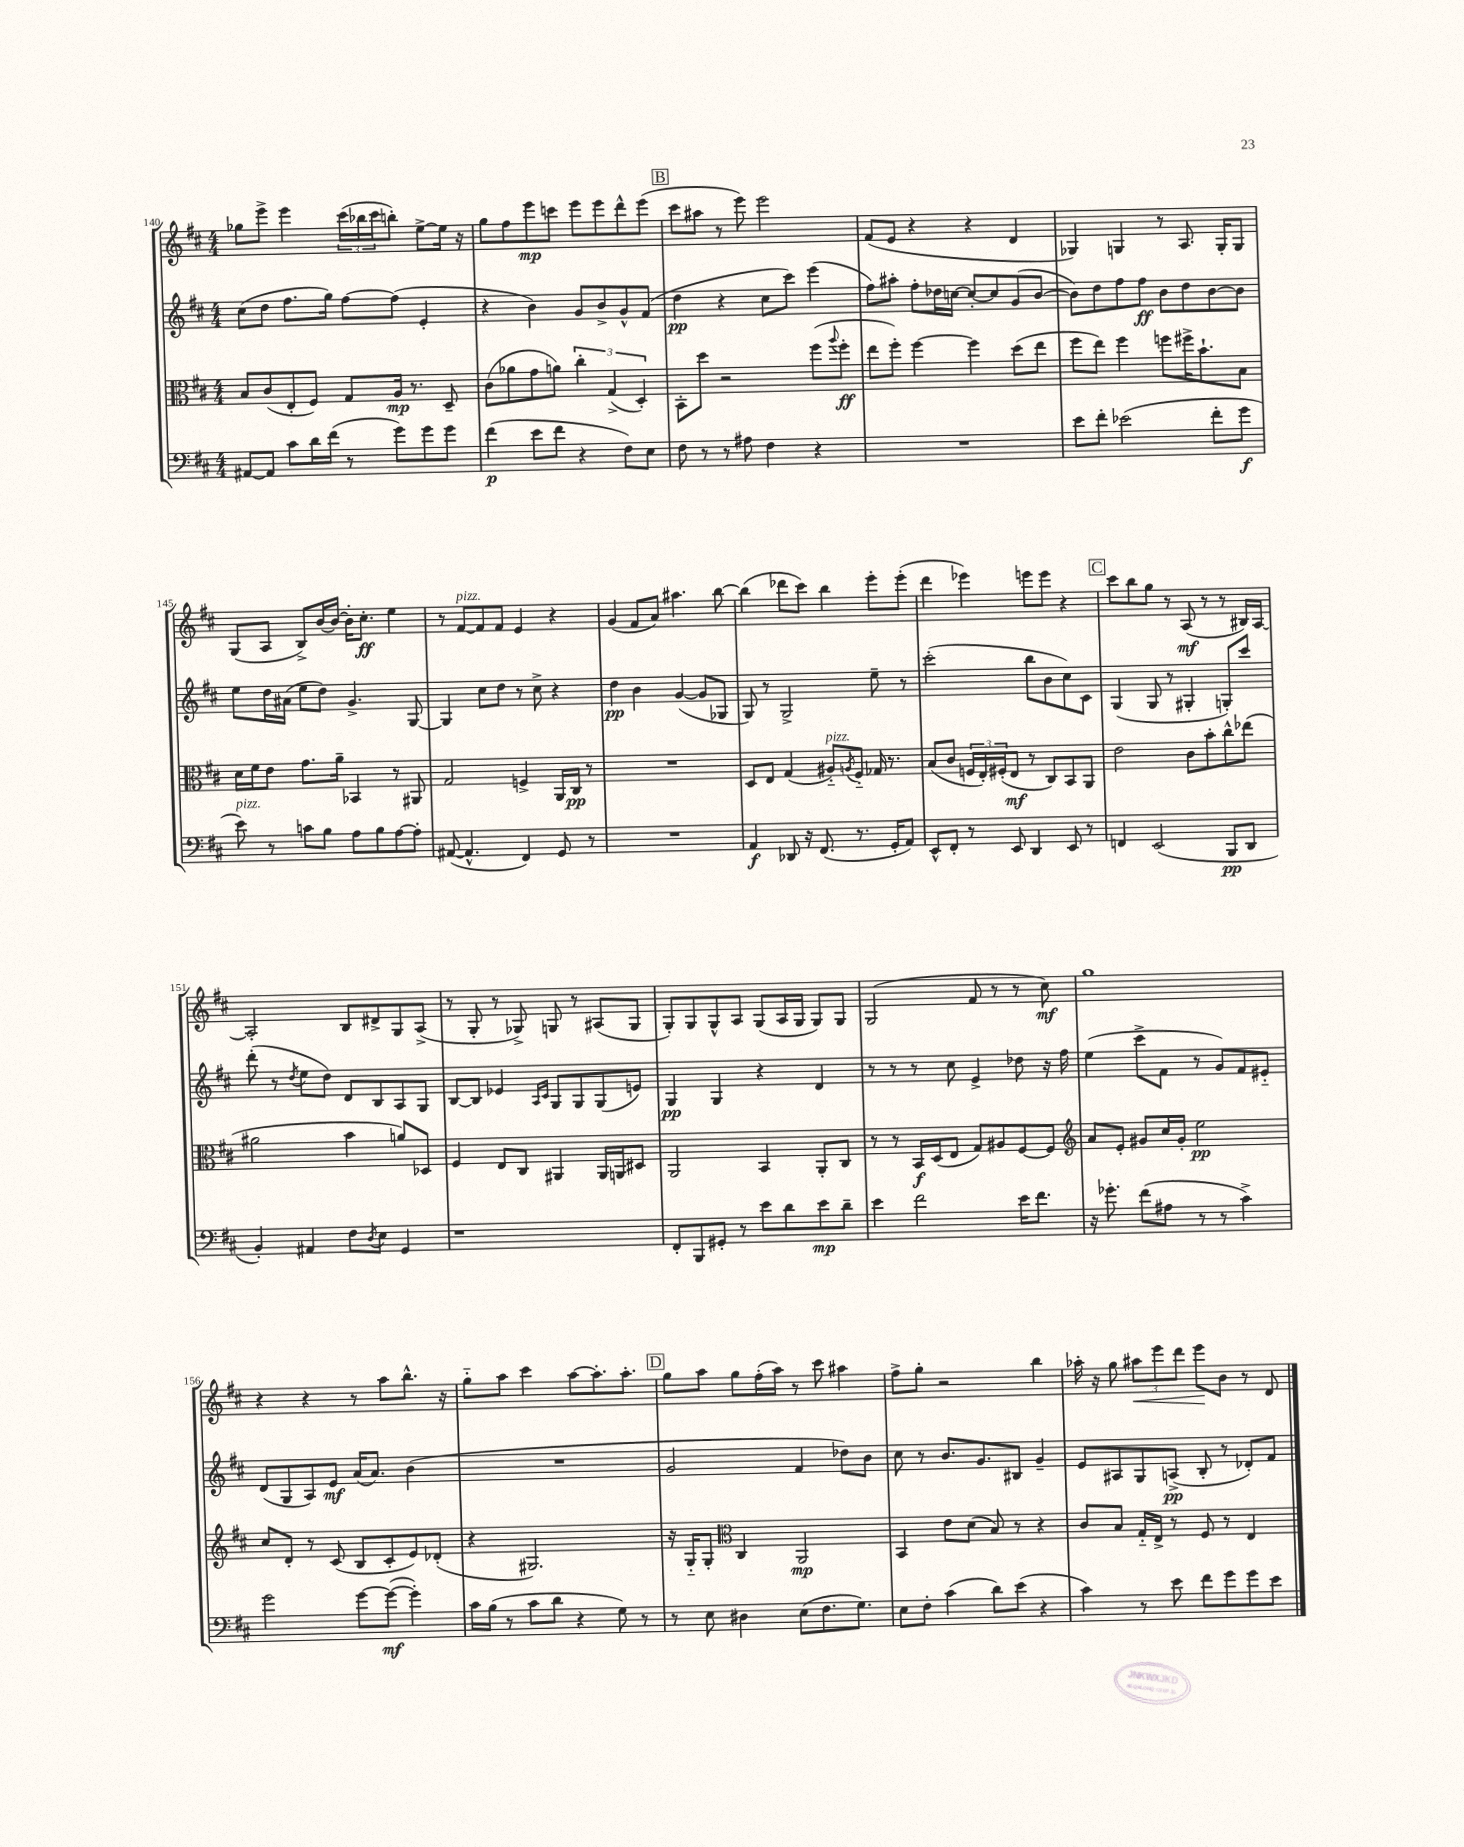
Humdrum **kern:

**kern	**dynam	**kern	**dynam	**kern	**dynam	**kern	**dynam
*part4	*part4	*part3	*part3	*part2	*part2	*part1	*part1
*staff4	*staff4	*staff3	*staff3	*staff2	*staff2	*staff1	*staff1
*clefF4	*	*clefC3	*	*clefG2	*	*clefG2	*
*k[f#c#]	*	*k[f#c#]	*	*k[f#c#]	*	*k[f#c#]	*
*M4/4	*	*M4/4	*	*M4/4	*	*M4/4	*
=140	=140	=140	=140	=140	=140	=140	=140
[8AA#X/L	.	8B/L	.	(8cc#\L	.	8gg-X\L	.
8AA#/J]	.	(8c#/	.	8dd\J	.	8eee^\J	.
8c#\L	.	8E'/	.	8.ff#\L	.	4eee\	.
16d\L	.	8F#/J)	.	.	.	.	.
(16f#\JJ	.	.	.	16gg\Jk)	.	.	.
8r	.	8G/L	.	[8ff#\L	.	(24ccc#\LL	.
.	.	.	.	.	.	24bb-X\	.
.	.	.	.	.	.	24ccc#\J	.
8g\L)	.	16A/Jk	mp	(8ff#\J]	.	8bbn'\J)	.
.	.	8.r	.	.	.	.	.
8g\	.	.	.	4e'/	.	[8ee^\L	.
8g\J	.	8D~/	.	.	.	16ee\Jk]	.
.	.	.	.	.	.	16r	.
=141	=141	=141	=141	=141	=141	=141	=141
(4f#\	p	(8c#\L	.	4r	.	8gg\L	.
.	.	8a-X\	.	.	.	8ff#\	.
8e\L	.	8g\	.	4b\)	.	8eee\	mp
8f#\J	.	8an\J)	.	.	.	8cccn\J	.
4r	.	6cc#'\	.	8g/L	.	8eee\L	.
.	.	.	.	8b^/	.	8eee\	.
.	.	(6G^/	.	.	.	.	.
8F#\L)	.	.	.	8g^^/	.	8ddd^^\	.
.	.	6D'/)	.	.	.	.	.
8E\J	.	.	.	(8f#/J	.	(8eee\J	.
!!LO:REH:place=s1:t=B
=142	=142	=142	=142	=142	=142	=142	=142
8F#\	.	8BB'\L	.	4dd\	pp	8ccc#\L	.
8r	.	8dd\J	.	.	.	8aa#X\J	.
8r	.	2r	.	4r	.	8r	.
8A#X\	.	.	.	.	.	8eee\)	.
4F#\	.	.	.	8cc#\L	.	2eee\	.
.	.	.	.	8ccc#\J)	.	.	.
4r	.	(8ff#\L	.	(4eee\	.	.	.
.	.	8qqaa/	.	.	.	.	.
.	.	8ff#'\J	ff	.	.	.	.
=143	=143	=143	=143	=143	=143	=143	=143
1r	.	8ee\L	.	8ff#\L)	.	(8f#/L	.
.	.	8ff#'\J)	.	8aa#X'\J	.	8e/J	.
.	.	[4ff#\	.	8ff#'\L	.	4r	.
.	.	.	.	16dd-X\L	.	.	.
.	.	.	.	[16ccn\JJ	.	.	.
.	.	4ff#\]	.	8cc'/L_	.	4r	.
.	.	.	.	8cc/]	.	.	.
.	.	(8dd\L	.	(8g/	.	4d/	.
.	.	8ee\J	.	[8b/J	.	.	.
=144	=144	=144	=144	=144	=144	=144	=144
8e\L	.	8ff#\L	.	8b\L])	.	4G-X/)	.
8f#'\J	.	8ee\J)	.	8dd\	.	.	.
(2e-X\	.	4ff#\	.	8ff#\	.	4Gn/	.
.	.	.	.	8ff#\J	ff	.	.
.	.	8ffn\L	.	8b\L	.	8r	.
.	.	16ff#X^\K	.	8dd\	.	8.A/	.
.	.	8.b`\	.	.	.	.	.
8f#'\L	.	.	.	[8b\	.	.	.
.	.	.	.	.	.	16G'/KL	.
8g\J	f	8B\J	.	8b\J]	.	8G/J	.
!!LO:LB:g=z
=145	=145	=145	=145	=145	=145	=145	=145
!LO:TX:a:i:t=pizz.	!	!	!	!	!	!	!
8e\)	.	16d\LL	.	8ee\L	.	(8G/L	.
.	.	16f#\J	.	.	.	.	.
8r	.	8e\J	.	16dd\L	.	8A/J	.
.	.	.	.	(16a#X\JJ	.	.	.
8cn\L	.	8.g\L	.	8ee\L	.	8B^/L)	.
8B\J	.	.	.	8dd\J)	.	[16b/L	.
.	.	16a~\Jk	.	.	.	16b/JJ_	.
8A\L	.	4BB-X/	.	4.g^/	.	16b'\KL]	.
.	.	.	.	.	.	8.cc#'\J	ff
8B\	.	.	.	.	.	.	.
[8A\	.	8r	.	.	.	4ee\	.
8A'\J]	.	8AA#X/	.	[8G/	.	.	.
=146	=146	=146	=146	=146	=146	=146	=146
([8AA#X/	.	2G/	.	4G/]	.	8r	.
!	!	!	!	!	!	!LO:TX:a:i:t=pizz.	!
4.AA#^^/]	.	.	.	.	.	[8f#/L	.
.	.	.	.	8cc#\L	.	8f#/]	.
.	.	.	.	8dd\J	.	8f#/J	.
4FF#/)	.	4Fn^/	.	8r	.	4e/	.
.	.	.	.	8cc#^\	.	.	.
8GG/	.	16AA/LL	.	4r	.	4r	.
.	.	16C#/JJ	pp	.	.	.	.
8r	.	8r	.	.	.	.	.
=147	=147	=147	=147	=147	=147	=147	=147
1r	.	1r	.	4dd\	pp	(4g/	.
.	.	.	.	4b\	.	8f#/L	.
.	.	.	.	.	.	8a/J)	.
.	.	.	.	([4g/	.	4.aa#X\	.
.	.	.	.	8g/L]	.	.	.
.	.	.	.	8G-X/J	.	[8bb\	.
=148	=148	=148	=148	=148	=148	=148	=148
4AA/	f	8D/L	.	8G/)	.	(4bb\]	.
.	.	8E/J	.	8r	.	.	.
8DD-X/	.	(4G/	.	2G^/	.	8ddd-X\L	.
16r	.	.	.	.	.	8ccc#\J)	.
(8.FF#/	.	.	.	.	.	.	.
!	!	!LO:TX:a:i:t=pizz.	!	!	!	!	!
.	.	8A#X/L)	.	.	.	4bb\	.
.	.	8qAn/	.	.	.	.	.
8.r	.	8F#/J	.	.	.	.	.
.	.	16G-X/	.	8ee~\	.	8eee'\L	.
16GG'/KL	.	8.r	.	.	.	.	.
8AA/J)	.	.	.	8r	.	(8eee'\J	.
=149	=149	=149	=149	=149	=149	=149	=149
8EE^^/L	.	(8B/L	.	(2ccc#'\	.	4ddd\	.
8FF#'/J	.	8c#/J	.	.	.	.	.
8r	.	24Fn/LL	.	.	.	4eee-X\)	.
.	.	24E'/)	.	.	.	.	.
.	.	(24F#X'/J	.	.	.	.	.
8EE/	.	8E/J	mf	.	.	.	.
4DD/	.	8r	.	8bb\L	.	8eeen\L	.
.	.	8C#/L)	.	8b\	.	8eee\J	.
8EE/	.	8BB/	.	8cc#\)	.	4r	.
8r	.	8AA/J	.	8c#\J	.	.	.
!!LO:REH:place=s1:t=C
=150	=150	=150	=150	=150	=150	=150	=150
4FFn/	.	2e\	.	(4G/	.	8ccc#\L	.
.	.	.	.	.	.	8bb\	.
(2EE/	.	.	.	8G/	.	8gg\J	.
.	.	.	.	8r	.	8r	.
.	.	8c#\L	.	4G#X'/	.	(8A/	mf
.	.	8b'\	.	.	.	8r	.
8BBB/L	pp	8cc#^^\	.	8Gn'/L)	.	8r	.
8DD/J	.	(8ee-X\J	.	8ccc#/J	.	16B#X/LL)	.
.	.	.	.	.	.	[16A/JJ	.
!!LO:LB:g=z
=151	=151	=151	=151	=151	=151	=151	=151
4BB'/)	.	2a#X\	.	(8ddd'\	.	2A'/]	.
.	.	.	.	8r	.	.	.
.	.	.	.	8qdd/	.	.	.
4AA#X/	.	.	.	8ee\L	.	.	.
.	.	.	.	8dd\J)	.	.	.
8F#\L	.	4b\	.	8d/L	.	8B/L	.
8qD/	.	.	.	.	.	.	.
8E\J	.	.	.	8B/	.	8d#X^/	.
4GG/	.	8an/L)	.	8A/	.	8G/	.
.	.	8D-X/J	.	8G/J	.	(8A^/J	.
=152	=152	=152	=152	=152	=152	=152	=152
1r	.	4F#/	.	[8B/L	.	8r	.
.	.	.	.	8B/J]	.	8G'/	.
.	.	8E/L	.	4e-X/	.	8r	.
.	.	8C#/J	.	.	.	8G-X^/)	.
.	.	.	.	16qqA/LL	.	.	.
.	.	.	.	16qqc#/JJ	.	.	.
.	.	4AA#X/	.	8G/L	.	8Gn/	.
.	.	.	.	8G/	.	8r	.
.	.	16AA#/LL	.	(8G/	.	(8A#X/L	.
.	.	16AAn/J	.	.	.	.	.
.	.	8D#X/J	.	8en/J)	.	8G/J	.
=153	=153	=153	=153	=153	=153	=153	=153
8FF#'/L	.	2AA/	.	4G/	pp	8G'/L)	.
8BBB/	.	.	.	.	.	8G/	.
8GG#X'/J	.	.	.	4G/	.	8G^^/	.
8r	.	.	.	.	.	8A/J	.
8e\L	.	4BB/	.	4r	.	(8G/L	.
8d\	.	.	.	.	.	16A/L	.
.	.	.	.	.	.	16G/JJ	.
8e\	mp	8AA'/L	.	4d/	.	8G/L)	.
8d~\J	.	8C#/J	.	.	.	8G/J	.
=154	=154	=154	=154	=154	=154	=154	=154
4e\	.	8r	.	8r	.	(2G/	.
.	.	8r	.	8r	.	.	.
2f#\	.	16BB/LL	f	8r	.	.	.
.	.	(16D/J	.	.	.	.	.
.	.	8E/J	.	8cc#\	.	.	.
.	.	8G/L)	.	4e^/	.	8f#/	.
.	.	8A#X/	.	.	.	8r	.
16e\KL	.	[8F#/	.	8dd-X\	.	8r	.
8.f#\J	.	.	.	.	.	.	.
.	.	8F#/J]	.	16r	.	8cc#\)	mf
.	.	.	.	16ff#\	.	.	.
=155	=155	=155	=155	=155	=155	=155	=155
*	*	*clefG2	*	*	*	*	*
16r	.	8a/L	.	(4ee\	.	1gg	.
8.g-X'\	.	.	.	.	.	.	.
.	.	8e'/J	.	.	.	.	.
(8f#\L	.	8g#X/L	.	8ccc#^\L	.	.	.
8A#X\J	.	16cc#/L	.	8f#\J	.	.	.
.	.	16g#'/JJ	.	.	.	.	.
8r	.	2ee\	pp	8r	.	.	.
8r	.	.	.	8g/L)	.	.	.
4c#^\)	.	.	.	8f#/	.	.	.
.	.	.	.	8e#X/J	.	.	.
!!LO:LB:g=z
=156	=156	=156	=156	=156	=156	=156	=156
2g\	.	8cc#/L	.	(8d/L	.	4r	.
.	.	8d'/J	.	8G/	.	.	.
.	.	8r	.	8A/)	.	4r	.
.	.	(8c#/	.	8e/J	mf	.	.
[8g\L	.	8B/L	.	(16a/KL	.	8r	.
.	.	.	.	8.a/J)	.	.	.
(8g\J_	mf	8c#'/	.	.	.	8aa\L	.
4g'\])	.	8e/)	.	(4b\	.	8.bb^^\J	.
.	.	(8d-X'/J	.	.	.	.	.
.	.	.	.	.	.	16r	.
=157	=157	=157	=157	=157	=157	=157	=157
16c#\LL	.	4r	.	1r	.	8gg\L	.
(16B\JJ	.	.	.	.	.	.	.
8r	.	.	.	.	.	8aa\J	.
8c#\L	.	2.G#X/)	.	.	.	4ccc#\	.
8d\J	.	.	.	.	.	.	.
4r	.	.	.	.	.	[8aa\L	.
.	.	.	.	.	.	8.aa'\]	.
8G\)	.	.	.	.	.	.	.
.	.	.	.	.	.	8.aa'\J	.
8r	.	.	.	.	.	.	.
!!LO:REH:place=s1:t=D
=158	=158	=158	=158	=158	=158	=158	=158
8r	.	16r	.	2g/	.	8gg\L	.
.	.	16G/KL	.	.	.	.	.
8E\	.	8G'/J	.	.	.	8aa\J	.
*	*	*clefC3	*	*	*	*	*
4D#X\	.	4C#/	.	.	.	8gg\L	.
.	.	.	.	.	.	(16ff#'\L	.
.	.	.	.	.	.	16aa\JJ)	.
(8E\L	.	2AA/	mp	4f#/	.	8r	.
8.F#\	.	.	.	.	.	8ccc#\	.
.	.	.	.	8dd-X\L)	.	4aa#X\	.
8.G\J)	.	.	.	.	.	.	.
.	.	.	.	8b\J	.	.	.
=159	=159	=159	=159	=159	=159	=159	=159
8E\L	.	4BB/	.	8cc#\	.	8ff#^\L	.
8F#'\J	.	.	.	8r	.	8gg'\J	.
(4c#\	.	8e\L	.	8.b/L	.	2r	.
.	.	(8d\J	.	.	.	.	.
.	.	.	.	8.g/	.	.	.
8d\L)	.	8B/)	.	.	.	.	.
(8e\J	.	8r	.	8B#X/J	.	.	.
4r	.	4r	.	4g~/	.	4bb\	.
=160	=160	=160	=160	=160	=160	=160	=160
4c#\)	.	8c#/L	.	8e/L	.	16aa-X'\	.
.	.	.	.	.	.	16r	.
.	.	8B/J	.	8A#X/	.	8gg\	.
!	!	!	!	!	!	!	!LO:HP:b
8r	.	16G/LL	.	8G/	.	12aa#X\L	<
.	.	16E^/JJ	.	.	.	.	.
.	.	.	.	.	.	12eee\	.
8e\	.	8r	.	(8An^/J	pp	.	.
.	.	.	.	.	.	12ddd\J	.
8f#\L	.	8F#/	.	8B'/	.	8eee\L	.
8g\	.	8r	.	8r	.	8b\J	[
8g\	.	4E/	.	8d-X'/L)	.	8r	.
8e\J	.	.	.	8f#/J	.	8d/	.
==	==	==	==	==	==	==	==
*-	*-	*-	*-	*-	*-	*-	*-
